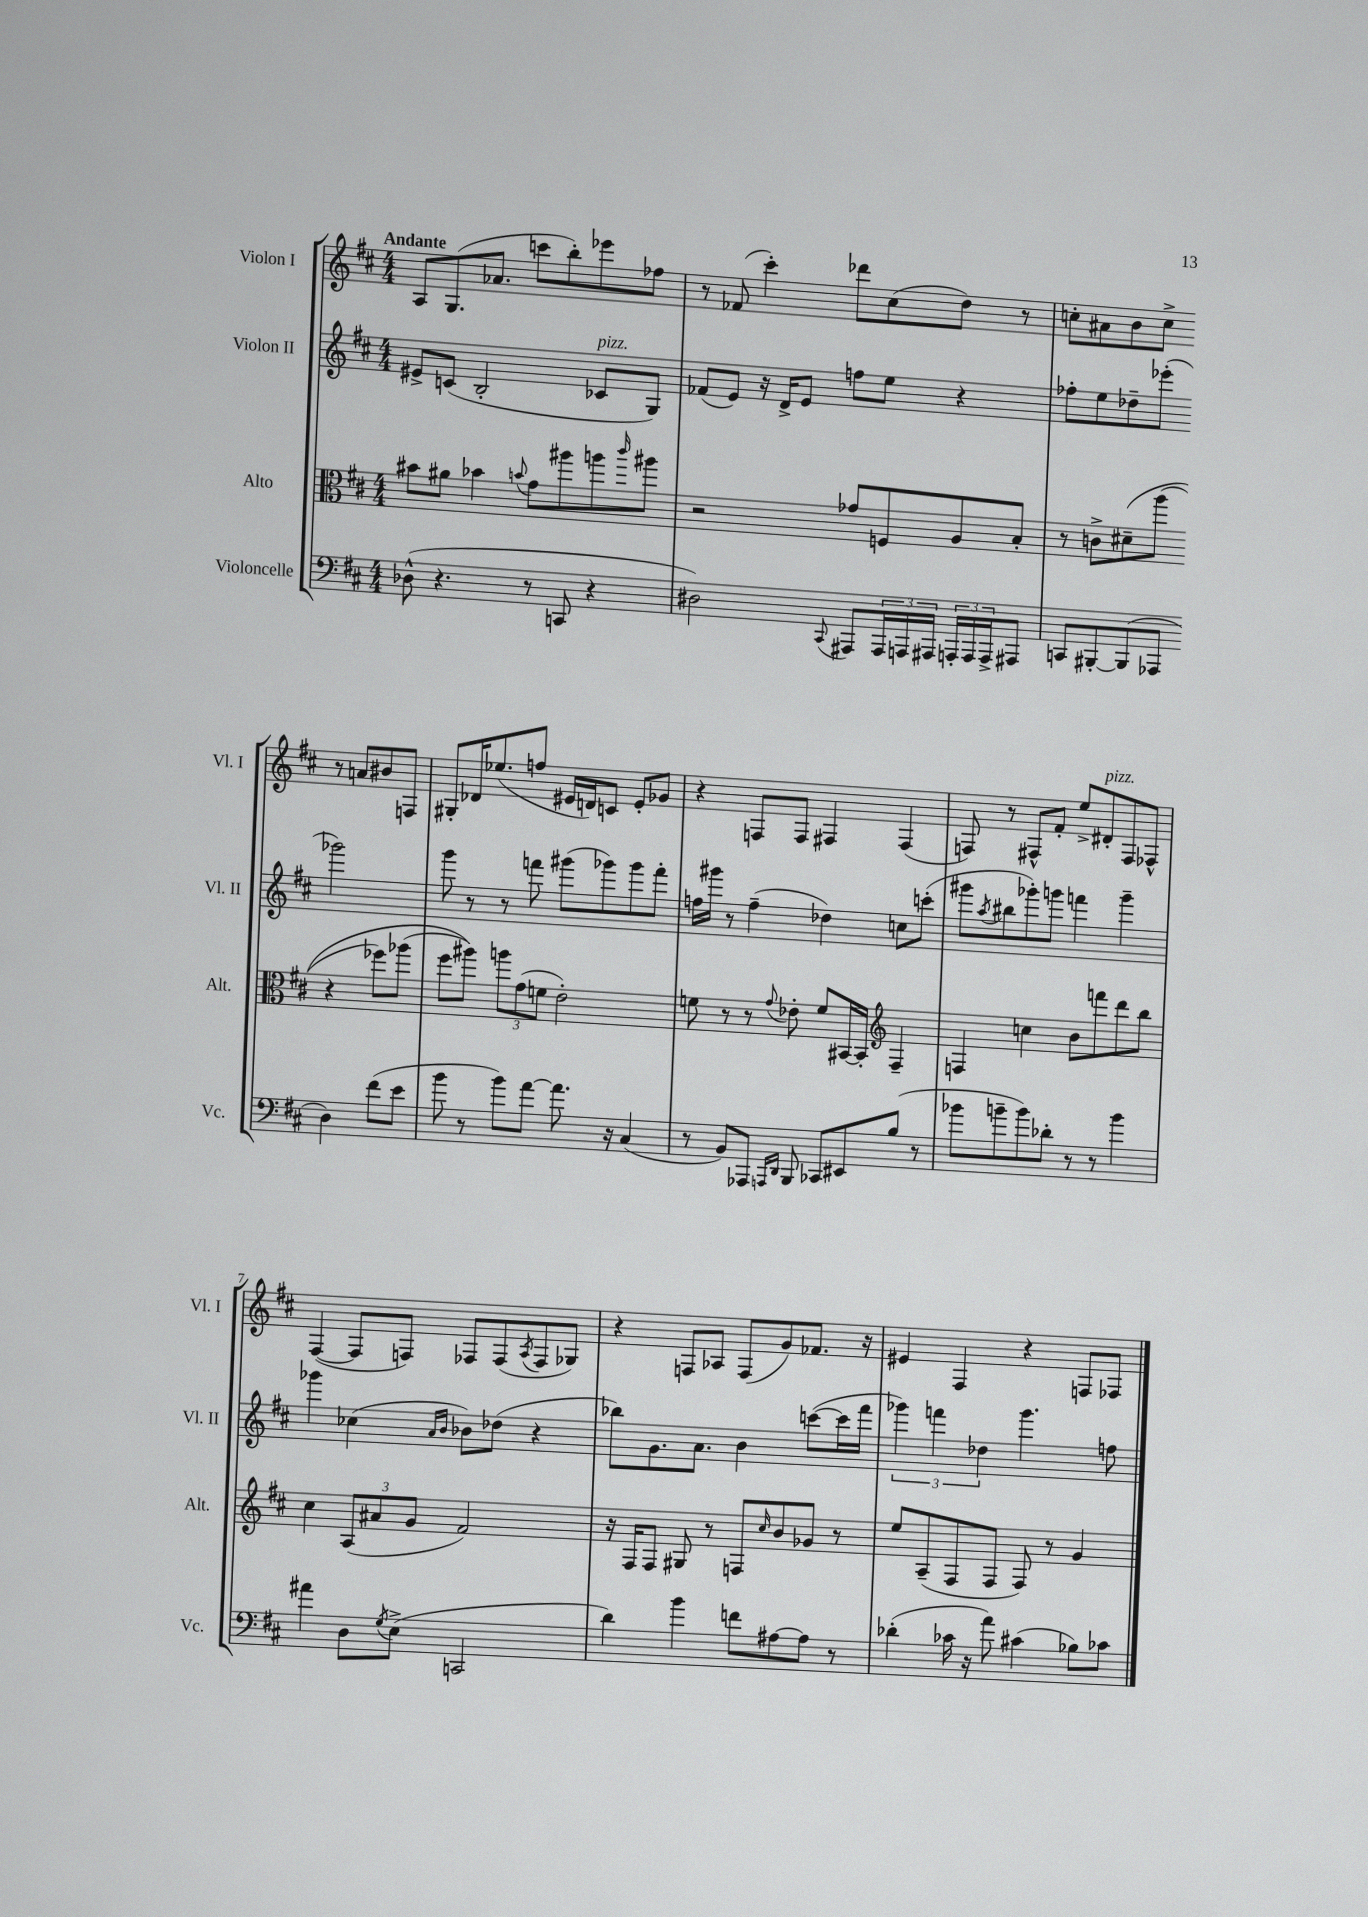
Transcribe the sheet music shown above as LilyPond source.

<<
\new StaffGroup <<
\new Staff = "s0" \with { instrumentName = "Violon I" shortInstrumentName = "Vl. I" } {
    \clef treble \key d \major \numericTimeSignature \time 4/4 \tempo "Andante"
    a8 g8.( aes'8. c'''8 b''8-.) ees'''8 fes''8 |
    r8 fes'8( cis'''4-.) des'''8 cis''8( d''8) r8 |
    c''8-. ais'8 b'8 c''8-> r8 a'8 bis'8 f8 |
    gis8-. des'16 ees''8.( f''8 eis'16 d'16) c'8 eis'8-. ges'8 |
    r4 f8 f8 fis4 fis4( |
    f8) r8 fis8-^ fis'8-. e''8-> dis'8-.^\markup { \italic "pizz." } fis8 fes8-^ |
    fis4~( fis8 f8) fes8 fes8( \acciaccatura { a8 } fes8 ges8) |
    r4 f8 aes8 f8( g'8) fes'8. r16 |
    eis'4 fis4 r4 f8 fes8 \bar "|." |
}
\new Staff = "s1" \with { instrumentName = "Violon II" shortInstrumentName = "Vl. II" } {
    \clef treble \key d \major \numericTimeSignature \time 4/4
    eis'8-> c'8( b2-. ces'8^\markup { \italic "pizz." } g8) |
    fes'8( e'8) r16 d'16-> e'8 f''8 e''8 r4 |
    fes''8-. e''8 des''8-- ees'''8-.( ges'''2) |
    g'''8 r8 r8 f'''8 gis'''8( ges'''8) ges'''8 f'''8-. |
    f''16 gis'''16 r8 f''4--( des''4) c''8 c'''8-.( |
    gis'''8 \acciaccatura { a''8 } bis''8 ges'''8-.) g'''8 f'''4 g'''4-- |
    ges'''4 ces''4( \grace { a'16 b'16 } bes'8) des''8( r4 |
    bes''8) g'8. a'8. b'4 c'''8~( c'''16 fis'''16 |
    \tuplet 3/2 { ges'''4) f'''4 des''4 } ges'''4. f''8 \bar "|." |
}
\new Staff = "s2" \with { instrumentName = "Alto" shortInstrumentName = "Alt." } {
    \clef alto \key d \major \numericTimeSignature \time 4/4
    bis'8 ais'8 bes'4 \appoggiatura { b'8 } g'8 ais''8 a''8 \grace { cis'''16 } ais''8 |
    r2 ges'8 f8 a8 b8-. |
    r8 c'8-> dis'8--\( a''8( r4 fes''8) aes''8( |
    fis''8 ais''8)\) \tuplet 3/2 { a''8 g'8( f'8 } e'2-.) |
    f'8 r8 r8 \appoggiatura { g'8 } ees'8-. f'8 bis,16~ bis,16-. \clef treble fis4-- |
    f4 c''4 b'8 f'''8 d'''8 b''8 |
    cis''4 \tuplet 3/2 { a8( ais'8 g'8 } fis'2) |
    r16 fis16 fis8 gis8 r8 f8 \grace { cis''16 } b'8 ges'8 r8 |
    e''8 a8--( fis8 fis8 fis8) r8 g'4 \bar "|." |
}
\new Staff = "s3" \with { instrumentName = "Violoncelle" shortInstrumentName = "Vc." } {
    \clef bass \key d \major \numericTimeSignature \time 4/4
    des8-^( r4. r8 c,8 r4 |
    dis2) \appoggiatura { cis,8 } ais,,8 \tuplet 3/2 { ais,,16 a,,16 ais,,16 } \tuplet 3/2 { a,,16-. a,,16 a,,16-> } ais,,8 |
    c,8 bis,,8~-. bis,,8( aes,,8 d4) fis'8( e'8 |
    b'8 r8 b'8) a'8~ a'8. r16 cis4( |
    r8 b,8) aes,,8 \grace { a,,16 d,16 } b,,8 ces,8 eis,8 b8( r8 |
    bes'8 b'8-- b'8) des'8-. r8 r8 b'4 |
    ais'4 d8 \acciaccatura { g8 } e8->( c,2 |
    d'4) b'4 f'8 ais8~ ais8 r8 |
    des'4-.( ces'16 r16 a'8) cis'4( bes8) ces'8 \bar "|." |
}
>>
>>
